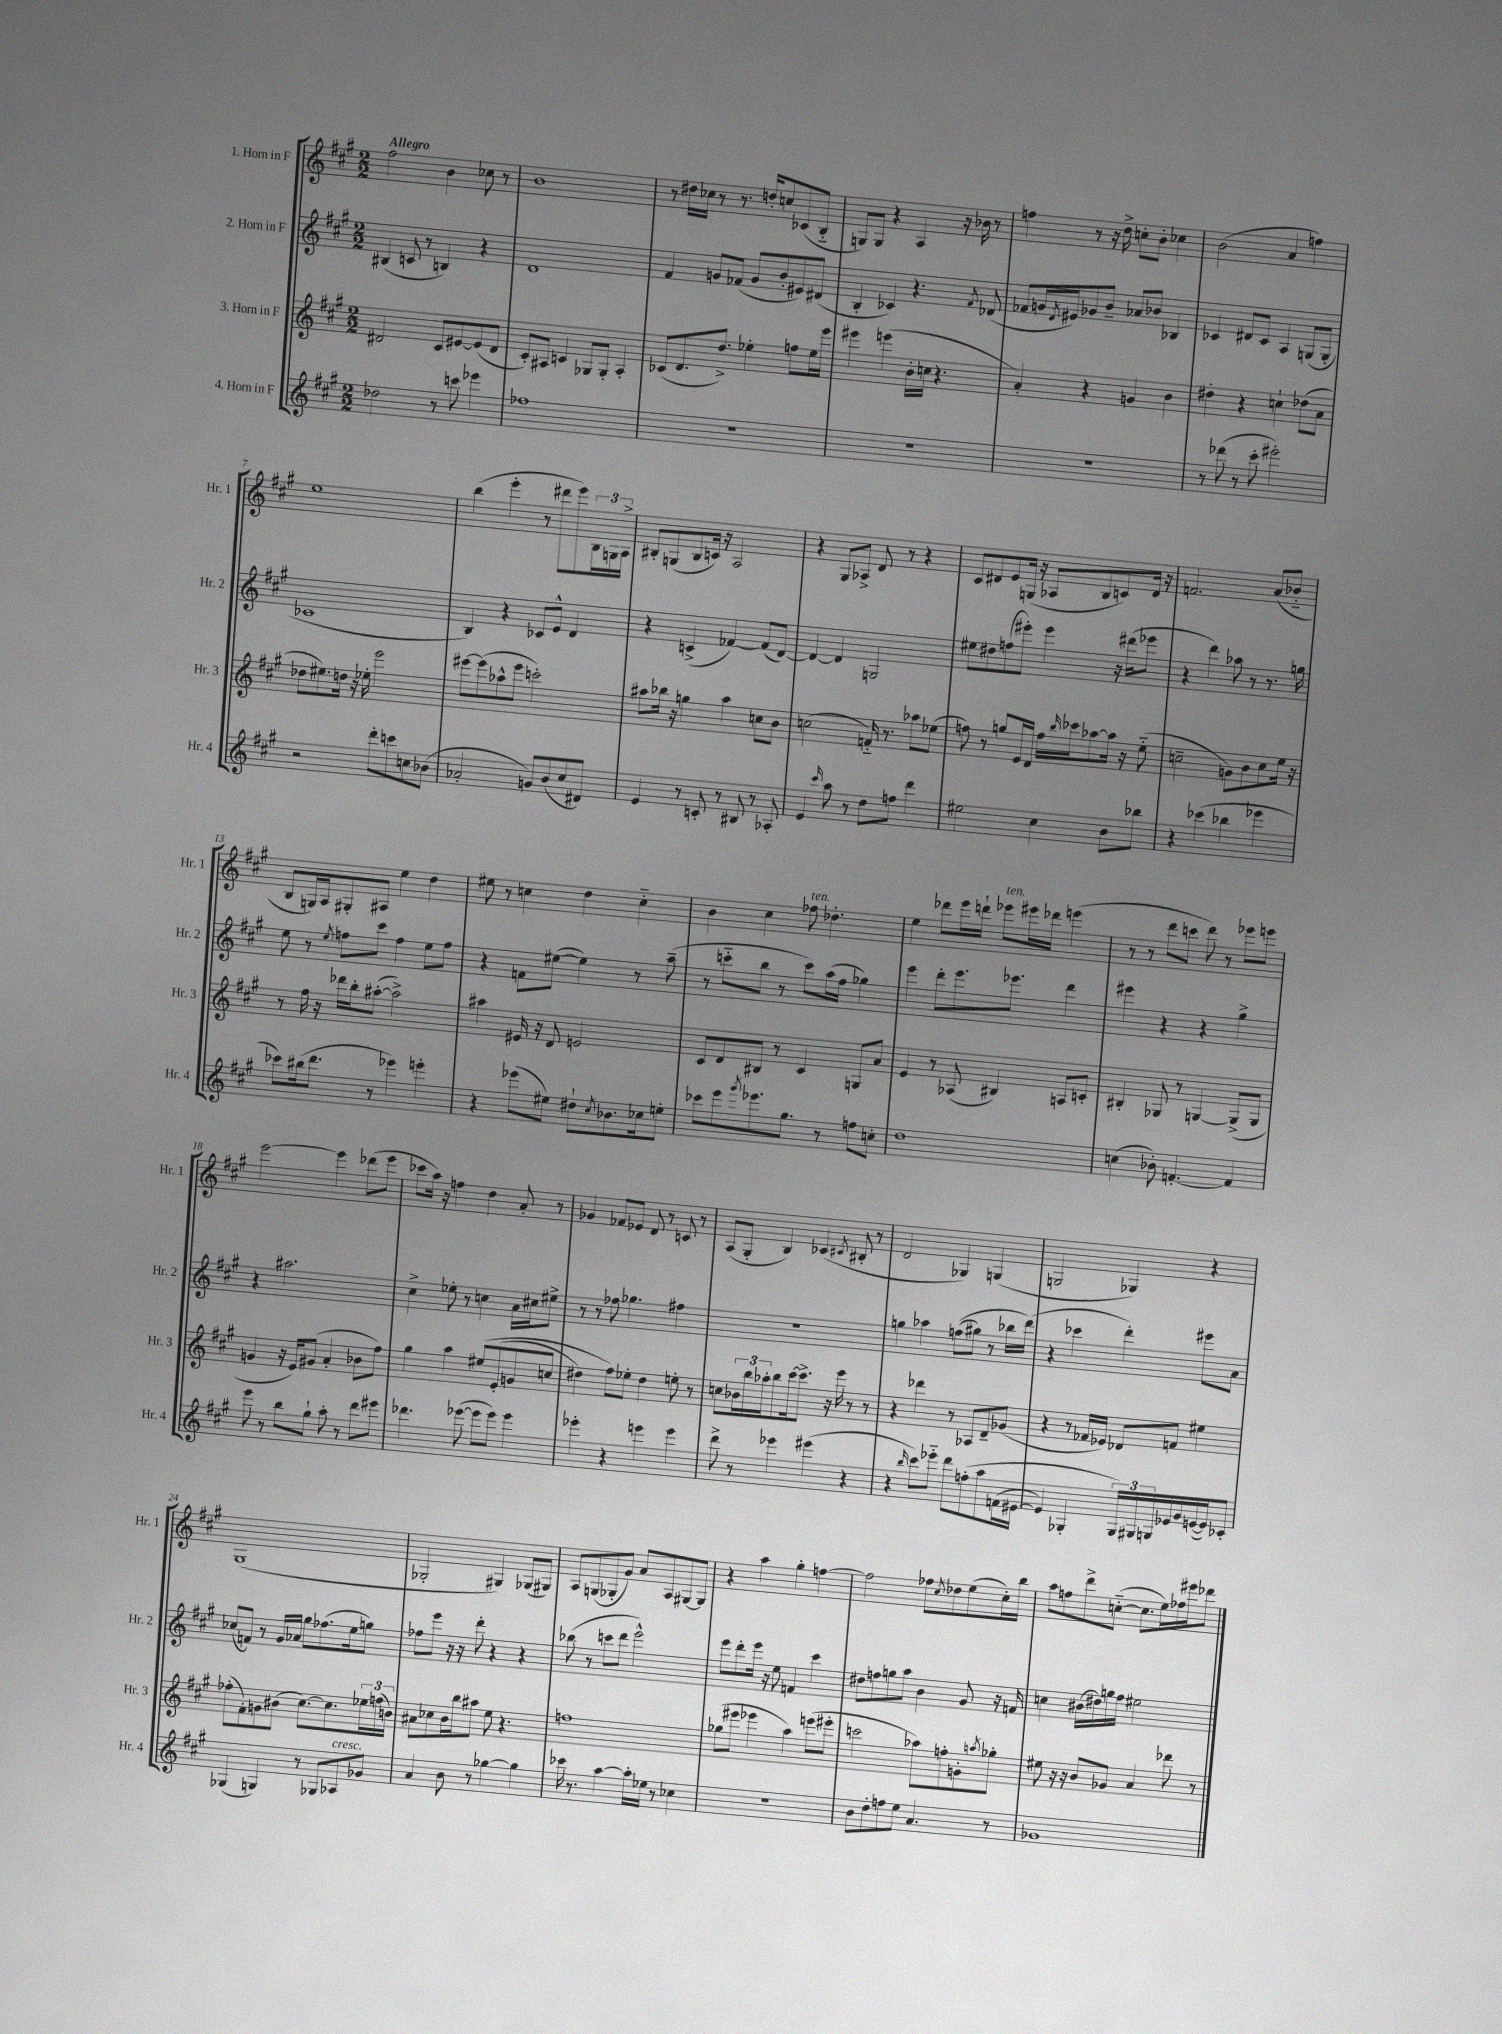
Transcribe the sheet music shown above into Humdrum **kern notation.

**kern	**kern	**kern	**kern
*staff4	*staff3	*staff2	*staff1
*clefG2	*clefG2	*clefG2	*clefG2
*k[f#c#g#]	*k[f#c#g#]	*k[f#c#g#]	*k[f#c#g#]
*M2/2	*M2/2	*M2/2	*M2/2
2dd-\	2d#/	(4B#/	2ff#\
.	.	8c/	.
.	.	8r	.
8r	8c#/L	4B/)	4b\
8ccc\	[8e#/	.	.
4eee-\	(8e#/]	4r	8cc-\
.	8d#/J	.	8r
=	=	=	=
1ff-	8c#'/L)	1d	1b
.	8A#/J	.	.
.	4c/	.	.
.	8G-/L	.	.
.	8G-'/J	.	.
.	4A#'/	.	.
=	=	=	=
1r	(8c-/L	4f#/	8r
.	8.d/	.	16dd#\LL
.	.	.	16cc-\JJ
.	.	8g/L	8r
.	8.dd^/J)	.	.
.	.	(8f-/J	8.r
.	4ee-'\	8g/L	.
.	.	.	16dd'/LK
.	.	8b'/	8cc/
.	8ff\L	8e#/)	(8c-/
.	16ee-\L	(8d#/J	8B'~/J
.	16eee\JJ	.	.
=	=	=	=
1r	4eee#\	4B'/	8G/L)
.	.	.	8G/J
.	(4eee\	4c-/)	4r
.	16b'\LL	4.r	4A/
.	16cc\JJ	.	.
.	4.r	.	.
.	.	.	16r
.	.	.	16b-\
.	.	8qf#/	.
.	.	(8d-/	8r
=	=	=	=
1r	4a'/)	8f-/L	4ff\
.	.	16g/L	.
.	.	8qd/	.
.	.	16e#/J)	.
.	4r	8g-/	8r
.	.	8b~/J	16r
.	.	.	16dd^\
.	4g/	8a-/L	8cc'\L
.	.	8b-/J	8b'\J
.	4b\	4B-/	4cc-\
=	=	=	=
8r	4dd#'\	4c-/	(2b\
(8ddd-\	.	.	.
8r	4r	8d#/L	.
8ccc#'\	.	8c-/J	.
2eee#'\)	4cc`\	4A/	4a/
.	(8dd-\L	(8G/L	4ff\)
.	8a\J	8G'/J	.
=	=	=	=
2r	8dd-\L	1c-	1ee
.	8.ee#\)	.	.
.	16dd\Jk	.	.
.	16r	.	.
.	16ee-'\	.	.
8ddd'\L	2eee\	.	.
8ccc\	.	.	.
8cc\	.	.	.
(8b-\J	.	.	.
=	=	=	=
2a-'/	[8eee#\L	4B/)	(4bb\
.	(8eee#\]	.	.
.	8aa-^^\	4r	4eee'\
.	8eee#\J	.	.
8g/L)	2ccc'\)	8c-/L	8r
(8b/	.	8e^^/J	8ddd#\L
8cc#/	.	4d/	8eee\)
8d#/J)	.	.	24B\L
.	.	.	24G\
.	.	.	24A^\JJ
=	=	=	=
4e/	8aa#\L	4r	8B#'/L
.	16bb-\Jk	.	(8G/
.	16r	.	.
8r	4gg\	(4c^/	8B#/
8c'/	.	.	16c/Jk)
.	.	.	16r
8r	4aa#\	[4f-/)	2A/
8B#/	.	.	.
8r	8cc\L	(8f-/]L	.
8A-'/	8b\J	[8d/J)	.
=	=	=	=
4e/	(2cc\	4d/_	4r
16qqccc#/	.	.	.
8aa\	.	4d/]	8G#/L
8r	.	.	8A-^/J
8dd\L	16f'~/)	2G/	8d/
.	8.r	.	.
8ff\J	.	.	8r
4ddd\	8aa-\L	.	4r
.	(8ee-\J	.	.
=	=	=	=
2ee#\	8ff\)	8ee#\L	8c#/L
.	8r	8dd#\	8d#/
.	8gg/L	(8ff\	8e/
.	16e/L	8eee#'\J)	(16G/Jk
.	16d/JJ	.	16r
4cc#\	16ff\LL	4eee#\	8A-/L
.	16qqbb/	.	.
.	16ccc-\J	.	.
.	[8aa-\	.	8B/
8b\L	16aa-\]Jk	16r	8c/)
.	16r	(16ddd#\LK	.
8bb-\J	(8ee'~\	8eee-\J	16d#/Jk
.	.	.	16r
=	=	=	=
4r	2cc~\	4r	2.f/
(4ccc-\	.	4ddd\)	.
4bb-\	8g\L)	8aa-\	.
.	8b\	8r	.
4eee-\	8cc\	8.r	(8a/L
.	16ee\Jk	.	8b-'~/J
.	16r	16gg\	.
=	=	=	=
8ccc-\L)	8r	8ee\	8B/L
(16bb#\k	16ff#\	8r	16G/L)
8.ddd\J	16r	.	16A/J
.	.	8qee/	.
.	16ddd-\LL	8ff\L	8G#'/
.	16bb'\J	.	.
8r	([8aa#'\J	8ccc#\J	8A#/J
4eee-\)	2aa#^\])	4ff\	4ee\
4eee'\	.	8ee\L	4dd\
.	.	8ff\J	.
=	=	=	=
4r	4aa#\	4r	8ee#\
.	.	.	8r
(8eee-\L	16e#/	8f\L	4cc\
.	16r	.	.
8ee#\J)	8d/	([8ee#\J	.
8dd#`\L	2e/	4ee#\])	4dd\
8qcc#/	.	.	.
8.b-\	.	.	.
.	.	8r	4cc'~\
16cc-\k	.	.	.
8ee'\J	.	(8aa~\	.
=	=	=	=
8ccc-\L	8c#/L	8r	4b\
8eee\	8d/	8ccc'~\L	.
8qggg#/	.	.	.
8.eee-\	8B#/J	8bb\J	4cc#\
.	8r	8r	.
8.gg#\J	.	.	.
.	4c#/	8ccc\L)	8ff-\
8r	.	(16aa\L	4.dd-'\
.	.	16ff#\JJ	.
8ff\L	8G/L	4gg-\)	.
8cc'\J	8a/J	.	.
=	=	=	=
1dd	4e/	4eee\	4ee\
.	8r	8ddd'\L	8ddd-\L
.	(8A-/	8.eee\	16eee\L
.	.	.	16ddd`\JJ
.	4B#/)	.	8eee-\L
.	.	8.eee-\J	.
.	.	.	16eee#\L
.	.	.	16ddd-\JJ
.	8A/L	4ddd\	(4eee\
.	8c'/J	.	.
=	=	=	=
(4cc\	4B#'/	4eee#\	8r
.	.	.	8r
8b-'\)	8G-/	4r	8ddd\L
[4.f'/	8r	.	8ccc\J
.	[4G/	4r	8ddd\)
.	.	.	8r
4f/]	(8G^/]L	4gg#^\	8eee-\L
.	8G/J	.	8eee\J
=	=	=	=
8eee\	4g/	4r	[2eee\
8r	.	.	.
8bb\L	16r	2.aa#\	.
.	16e/LK)	.	.
8gg#`\J	(8g#/J	.	.
8aa'\	4a'/	.	4eee\]
8r	.	.	.
8ddd\L	8b-\L	.	(8ddd-\L
8eee#\J	8ff#\J)	.	8eee\J
=	=	=	=
4.ddd-\	4gg#\	4cc#^\	8ccc-\L
.	.	.	16aa\Jk)
.	.	.	16r
.	4aa\	8ee-'\	4ff\
([8eee-\	.	8r	.
8eee-\]L	&(8ee#/L	4cc\	4dd\
8eee-\J)	(8e'/	.	.
4eee-\	8g/	16a\LL	8a'/
.	.	16cc#\J	.
.	8cc/J	8ee#^\J	8r
=	=	=	=
4eee-'\	4dd#\)	8r	4g-/
.	.	8r	.
4r	8ff#\L&)	8ff-\	8f-/L
.	8ee-'\J	4.gg-\	8e-/J
4eee\	4dd#\	.	8d/
.	.	.	8r
4eee\	8ee'\	4ff#\	8c/
.	8r	.	8r
=	=	=	=
8ddd^\	8cc\L	1r	(8A/L
8r	24b-\L	.	8G#'/J
.	24bb\	.	.
.	24aa-'\J	.	.
4eee-\	8bb\	.	4B/)
.	[16ccc#\k	.	.
.	8.ccc#^\]J	.	.
(4eee#\	.	.	(4c-/
.	16r	.	.
.	16eee\	.	.
.	.	.	8qc#/
4r	8r	.	8B#'/
.	8r	.	8r
=	=	=	=
4r	4r	4gg\	2d/
16qqbb/	.	.	.
8ccc#\L)	4ddd-\	4aa-\	.
8eee-'~\J	.	.	.
8ddd\L	8r	&((8ff\L	4G-/)
&(8ff'\	8A-/L	8gg#\J)	.
8aa\	8d~/	8r	(4G/
(16f\L	(8g-/J	16bb-\LL	.
[16e#\JJ	.	(16ddd\JJ&)	.
=	=	=	=
4e#/])	4r	4r	2G/
4G-'/	8r	4ccc-\	.
.	16f-/LL	.	.
.	16e-/JJ)	.	.
24G-/LL&)	8d-/L	4ddd'\)	4G-/)
24G#/	.	.	.
24G/	.	.	.
16e-/	8f/J	.	.
16g#/	.	.	.
([16e/	4ee#\	8eee#\L	4r
16e/]J)	.	.	.
8c-'/J	.	8a\J	.
=	=	=	=
(4G-/	(8ff-'\L	(8cc-/L	(1G#
.	8f#'\)	8f/J)	.
4G/)	8g\	8r	.
.	(8b#\J	16g#/LL	.
.	.	16a-/JJ	.
8r	[8.cc#\L)	8gg#\L	.
8G-/L	.	(8.ff-\	.
.	8.cc#\]	.	.
8A-/	.	.	.
.	.	16ee\k	.
8g-/J	24ee-\L	8gg\J)	.
.	(24ff\	.	.
.	24b\JJ)	.	.
=	=	=	=
4a/	8a#\L	8ff-\L	2G-'/
.	8cc-\	8eee\J	.
8b\	16b\L	16r	.
.	16bb\J	16r	.
8r	8aa#\J	8ddd'\	.
[4gg-\	8ee\	4r	4G#/)
.	4.r	.	.
4gg-\]	.	4r	(8G-/L
.	.	.	8G#/J)
=	=	=	=
16ccc-\	1ff	(8bb-\	8A/L
8.r	.	.	.
.	.	8r	(8G/
[4aa\	.	8ccc\L	8G-'/
.	.	8ddd\J	8g#/J)
16aa'\]LL	.	2eee^^\)	8a/L
16ee-\JJ	.	.	.
8r	.	.	8A/
4cc-\	.	.	[8G#/
.	.	.	8G#/]J
=	=	=	=
1r	(8gg-\L	8eee\L	4r
.	8eee#\J	8ddd'\	.
.	4eee-\	16eee\Jk	4aa\
.	.	16r	.
.	.	8ee\	.
.	4aa\)	4f/	4gg#'\
.	(8eee\L	4ccc#\	[4ff\
.	8eee#'\J	.	.
=	=	=	=
8b\L	2ccc\	8dd#\L	2ff\]
8dd'\	.	8ff\	.
8ff\	.	8gg\	.
8ee\J	.	8aa\J	.
4.a/	8aa-\L)	4b\	8ff-\L
.	.	.	8qcc#/
.	8ff'\	.	8dd-\
.	8g'\	8g#/	(8ee\
.	8qaa/	.	.
8r	8gg-'\J	16r	16cc#'\L)
.	.	16f/	16bb\JJ
=	=	=	=
1g-	8ee#\	4cc\	8aa\L
.	16r	.	8ff\
.	16r	.	.
.	8b/L	(16b#\LL	8ddd^\
.	.	16dd#\)	.
.	8g-/J	16gg\	([8cc'~\J
.	.	16ff#\JJ	.
.	4a/	2ee#\	8.cc\]L
.	.	.	16ee\L)
.	8ddd-\	.	16ff-\
.	.	.	16eee#\J
.	8r	.	8ddd-\J
==	==	==	==
*-	*-	*-	*-
